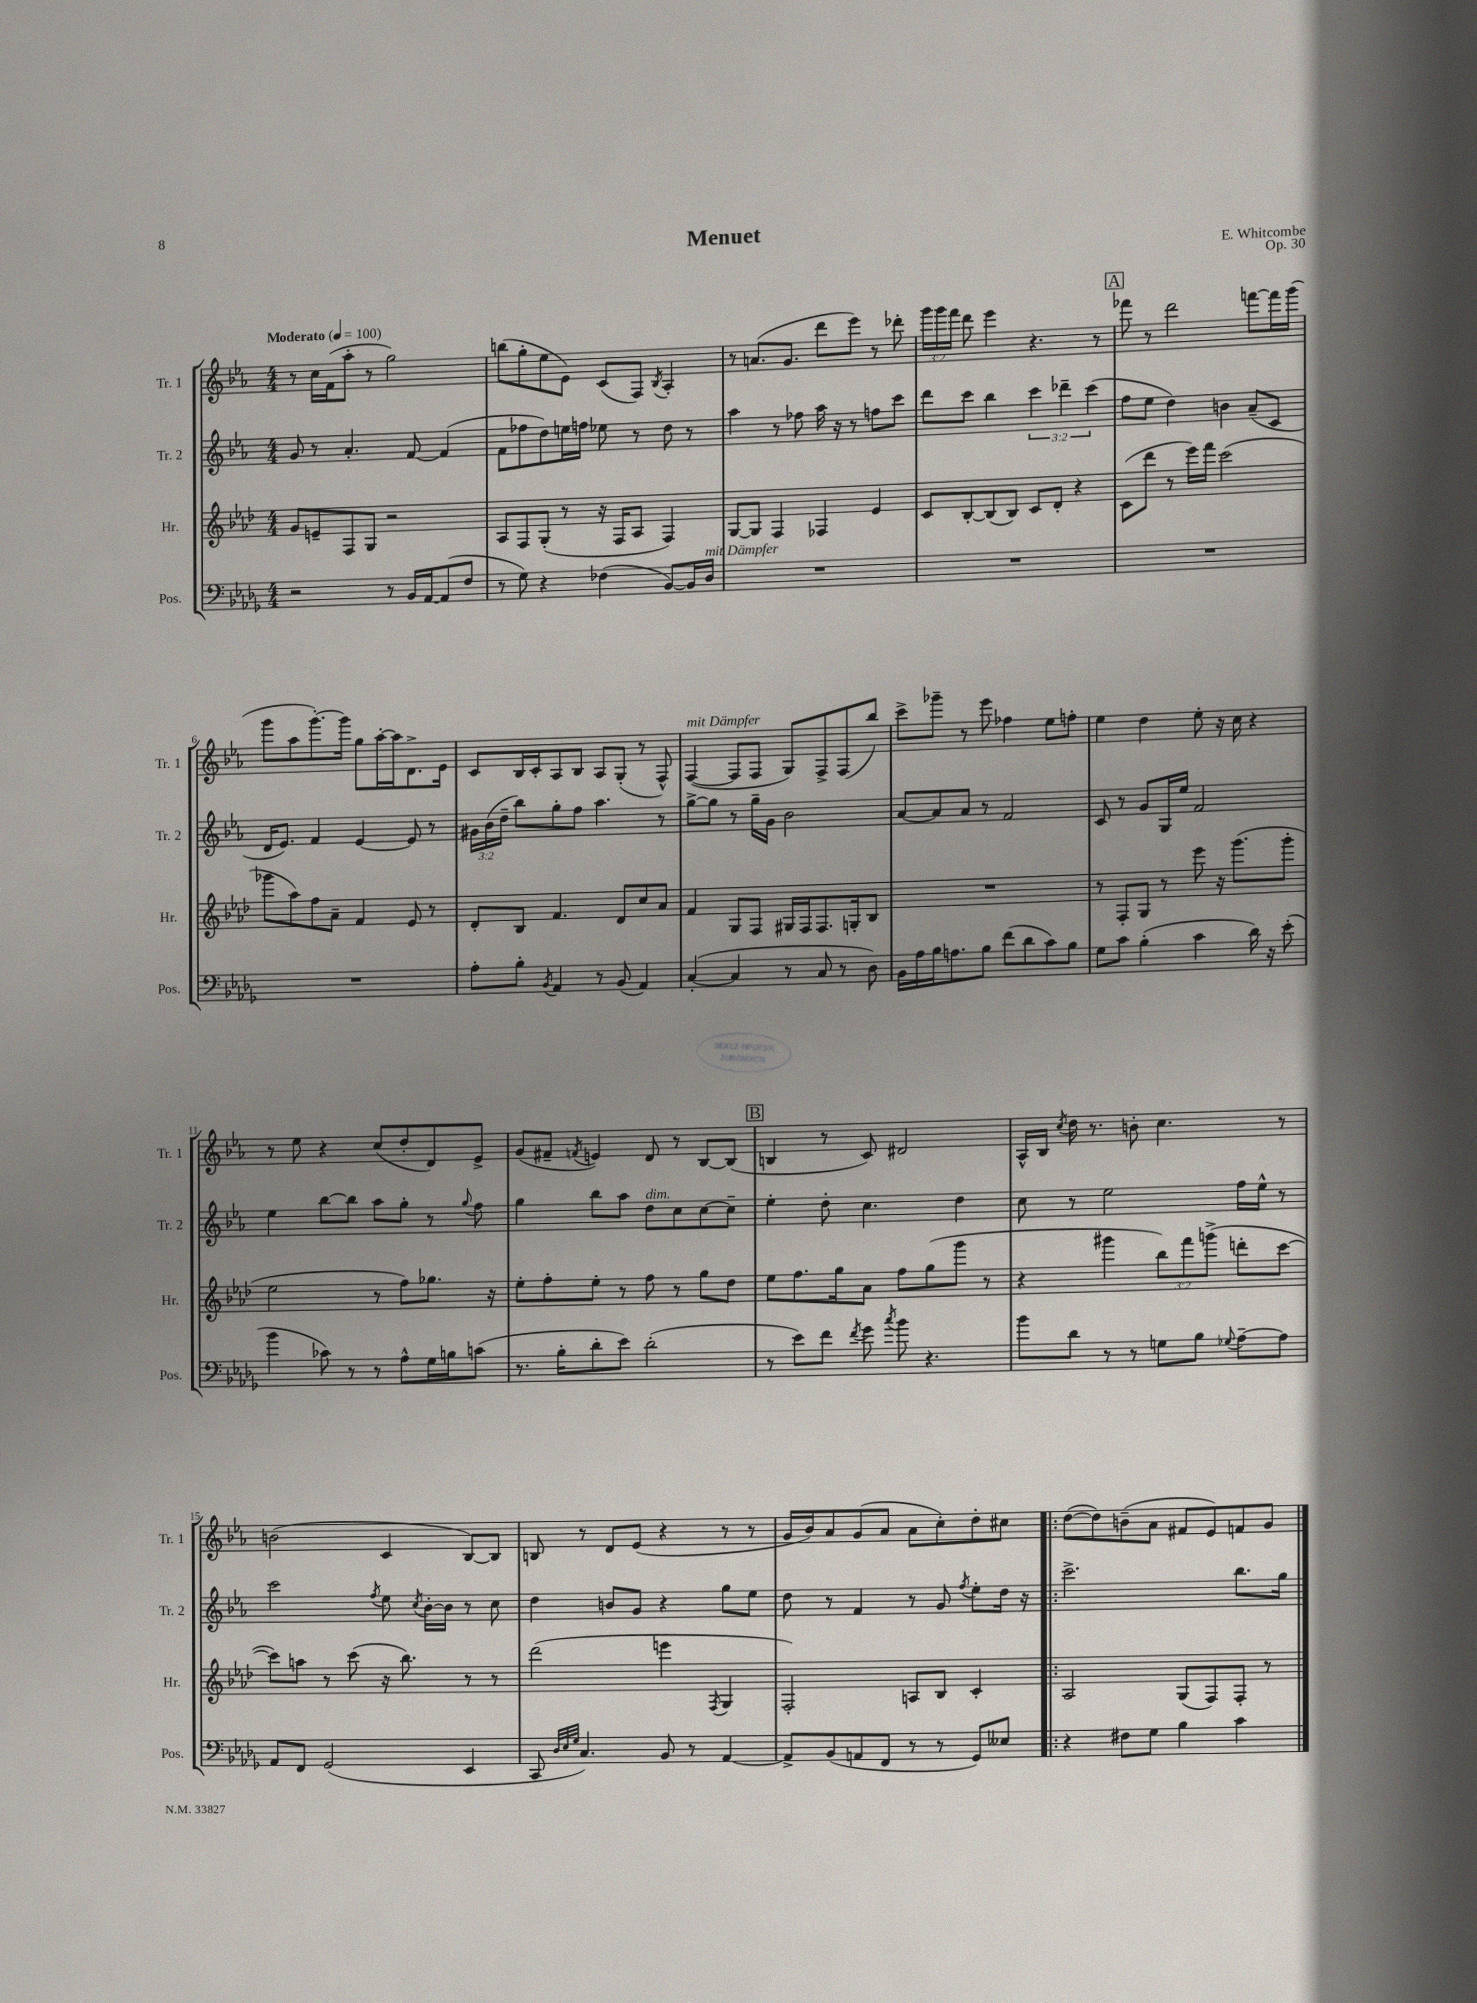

**kern	**kern	**kern	**kern
*staff4	*staff3	*staff2	*staff1
*clefF4	*clefG2	*clefG2	*clefG2
*k[b-e-a-d-g-]	*k[b-e-a-d-]	*k[b-e-a-]	*k[b-e-a-]
*M4/4	*M4/4	*M4/4	*M4/4
*MM100	*MM100	*MM100	*MM100
2r	8g	8g	8r
.	8e~	8r	16cc
.	.	.	(16f
.	8F	4.a-'	8aa-'
.	8G	.	8r
8r	2r	.	2gg)
16BB-	.	[8f	.
[16AA-	.	.	.
(8AA-]	.	(4f]	.
8F	.	.	.
=	=	=	=
8r	8A-	8f	(8bb
8G-)	8F	8ff-	8gg'
4r	(8G'	8dd)	8ee-
.	8r	16ee	8e-)
.	.	16ff	.
(4F-	16r	8ee-	(8c
.	16F	.	.
.	8A-	8r	8F)
.	.	.	8qB-
[8BB-)	4F)	8dd	4A-'
16BB-]	.	8r	.
16D-	.	.	.
=	=	=	=
1r	[8G	4aa-	8r
.	8G]	.	(8.a
.	4F	8r	.
.	.	.	8.g
.	.	8ff-	.
.	4F-	16aa-	8ddd
.	.	16r	.
.	.	8r	8eee-)
.	4e-	8ff	8r
.	.	8ccc	8ddd-'
=	=	=	=
1r	8c	8ddd	24ggg
.	.	.	24ggg
.	.	.	24fff
.	[8B-'	8ccc	8ddd
.	(8B-]	4bb-	4eee-
.	8B-)	.	.
.	8c	6ccc	4.r
.	8d-'	.	.
.	.	6ddd-~	.
.	4r	.	.
.	.	(6ccc	.
.	.	.	8r
=	=	=	=
1r	(8c	8ff	8fff-
.	8ddd-	8ee-	8r
.	8r	4dd)	2ddd
.	16eee-)	.	.
.	16fff	.	.
.	(2ccc	4b	.
.	.	(8a-~	[8fff
.	.	8c	16fff]
.	.	.	(16ggg
=	=	=	=
1r	8ggg-	16d	8ggg
.	.	8.e-)	.
.	8aa-)	.	8aa-
.	8ff	4f	[8.ggg')
.	8a-~	.	.
.	.	.	16ggg]
.	4f	[4e-	8gg
.	.	.	[16aa-'
.	.	.	16aa-]
.	8e-	8e-]	8.d^
.	8r	8r	.
.	.	.	16e-
=	=	=	=
8A-'	8d-'	24g#	8c
.	.	(24b-	.
.	.	24dd~	.
8B-'	8B-	8bb-)	16B-
.	.	.	16c'
8qBB-	.	.	.
4AA-	4.f	8gg'	8A-
.	.	8ff	8B-
8r	.	4.aa-	8A-
(8BB-	8d-	.	(8G'
4AA-)	8cc	.	8r
.	8a-	8r	8F^^)
=	=	=	=
([4C'	4f	[8gg^	([4F
.	.	8gg]	.
4C]	8G	8r	8F]
.	8F	16gg~	8F
.	.	16g	.
8r	16G#	2b-	8G)
.	16F	.	.
8C	8.F	.	8F^
8r	.	.	(8F
.	16G'	.	.
8D-)	8B-	.	8bb-)
=	=	=	=
16BB-	1r	[8a-	8ccc^
16A-	.	.	.
16B-	.	8a-]	8ggg-~
8.A	.	.	.
.	.	8a-	8r
8B-	.	8r	8eee-
(8f	.	2f	4ff-
8d-	.	.	.
8c)	.	.	8ee-
8B-	.	.	8ff'
=	=	=	=
8G-	8r	8c	4ee-
8c	8F'	8r	.
(4B-'	8G	8g	4dd
.	8r	16G	.
.	.	16ee-	.
4c	8eee-	2f	8ee-'
.	16r	.	16r
.	(8.ggg	.	16cc
16d-)	.	.	4r
16r	.	.	.
(8e-'	8ggg'	.	.
=	=	=	=
4b-	2ee-	4ee-	8r
.	.	.	8ee-
8c-)	.	[8bb-	4r
8r	.	8bb-]	.
8r	8r	8aa-	(8cc
8A-^^	8ff)	8gg'	8dd'
16G-	8.gg-	8r	8d)
16B	.	.	.
.	.	8qqgg	.
(8c	.	8ff	8e-^
.	16r	.	.
=	=	=	=
8.r	8ee-'	4gg	(8g
.	8ff'	.	8f#~
16B-'	.	.	.
.	.	.	8qf
8d-'	8ee-'	8bb-	4e)
8e-)	8r	8aa-	.
(2d-'	8ff	8dd	8d
.	8r	8cc	8r
.	8gg	[8cc	[8B-
.	8dd-	8cc~]	(8B-]
=	=	=	=
8r	8ee-	4ee-'	4B
8e-)	8.ff	.	.
8f	.	8dd'	8r
.	16gg	.	.
8qf	.	.	.
8g-	8a-	4.cc	8c)
8qcc	.	.	.
8b-	8ff	.	2d#
4.r	(8gg	.	.
.	8ggg	4dd	.
.	8r	.	.
=	=	=	=
8b-	4r	8cc	16A-^^
.	.	.	16B-
.	.	.	8qcc
8d-	.	8r	16dd
.	.	.	8.r
8r	4ggg#	2ee-	.
8r	.	.	8b'
8G	12bb-)	.	4.cc
.	12fff	.	.
8B-	.	.	.
.	(12ggg^	.	.
8qqG-	.	.	.
[8A-~	8ddd'	16ff	.
.	.	16ee-^^	.
8A-]	[8ccc	8r	8r
=	=	=	=
8AA-	8ccc])	2ccc	(2b
8FF	8aa	.	.
(2GG-	8r	.	.
.	(8ccc	.	.
.	.	8qff	.
.	16r	8ee-	4c
.	8.bb-)	.	.
.	.	8qcc	.
.	.	[16b-'	.
.	.	16b-]	.
4EE-	8r	8r	[8B-)
.	8r	8cc	8B-]
=	=	=	=
8CC	(2ddd-	4dd	8B
32qqD-	.	.	.
32qqE-	.	.	.
32qqG-	.	.	.
4.C)	.	.	8r
.	.	8b	8d
.	.	8g	(8e-
8BB-	4eee	4r	4r
8r	.	.	.
.	8qF	.	.
[4AA-	4G	8gg	8r
.	.	8ee-	8r
=	=	=	=
8AA-^]	2F')	8dd	16g
.	.	.	16b-)
(8BB-	.	8r	8a-
8AA	.	4f	(8g
8FF	.	.	8a-
8r	8A	8r	8a-
8r	8B-	8g	8cc')
.	.	8qff	.
8GG-)	4c'	8ee-'	8dd'
8E--	.	16dd	8cc#
.	.	16r	.
=!|:	=!|:	=!|:	=!|:
4r	2A-	2.ccc^	([8dd
.	.	.	8dd])
8F#	.	.	(8b~
8G-	.	.	8a-
4B-	(8G	.	8f#
.	8F)	.	8e-)
4c	8F'	8.bb-	8f
.	8r	.	8g
.	.	16gg	.
==	==	==	==
*-	*-	*-	*-
